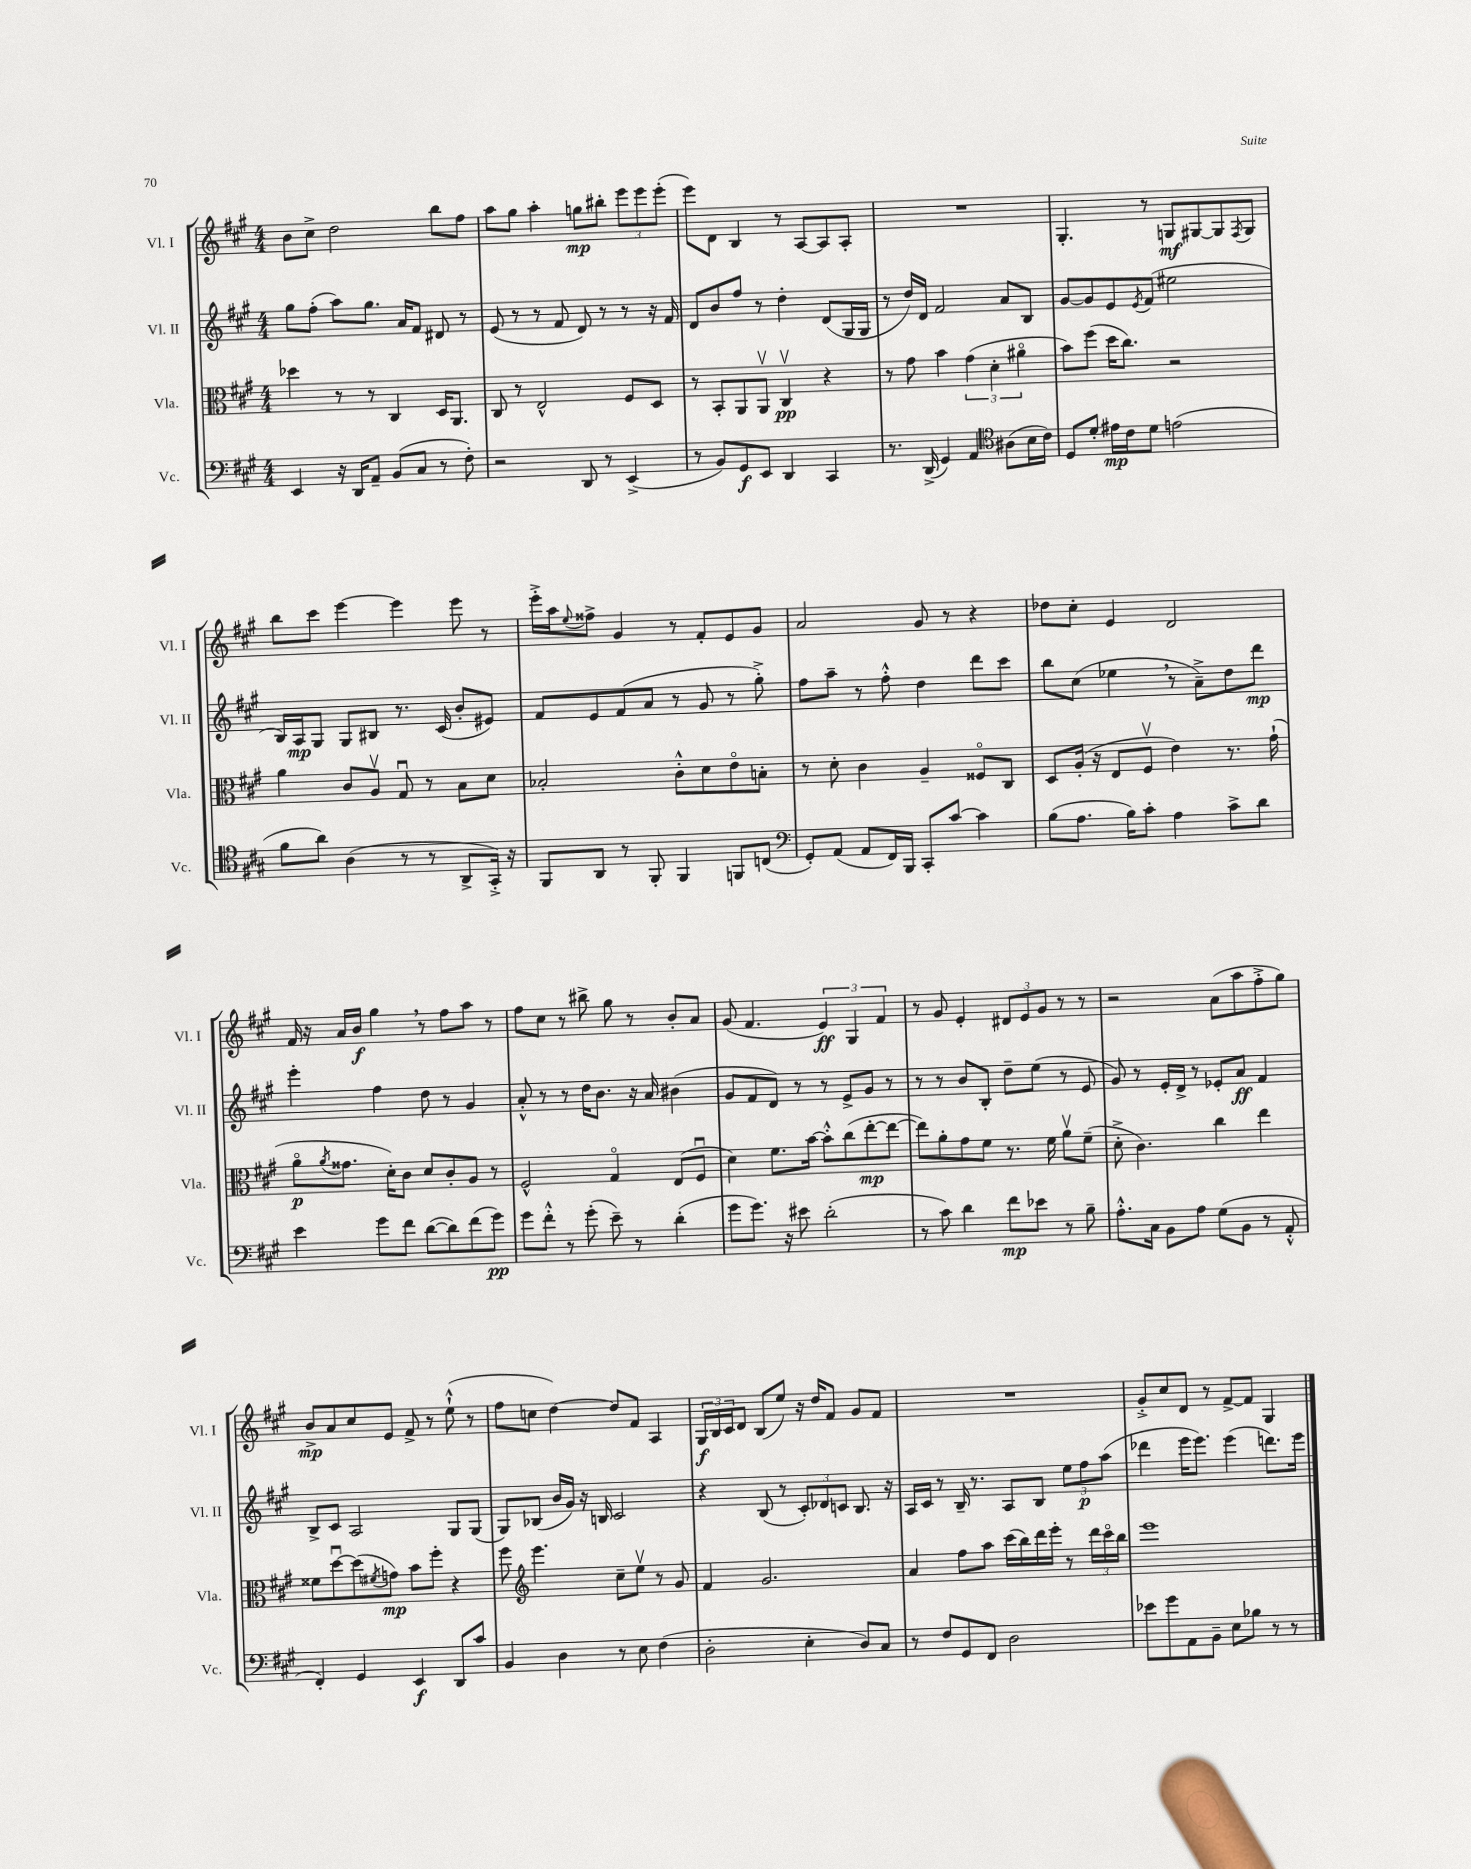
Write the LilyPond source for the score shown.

<<
\new StaffGroup <<
\new Staff = "s0" \with { instrumentName = "Vl. I" shortInstrumentName = "Vl. I" } {
    \clef treble \key a \major \numericTimeSignature \time 4/4
    b'8 cis''8-> d''2 b''8 fis''8 |
    a''8 gis''8 a''4-. g''8\mp bis''8-. \tuplet 3/2 { e'''8 e'''8 e'''8-.( } |
    e'''8) d'8 b4 r8 a8~ a8 a8-. |
    R1 |
    gis4.-. r8 g8\mf gis8~ gis8 \acciaccatura { fis8 } gis8 |
    b''8 cis'''8 e'''4~ e'''4 e'''8 r8 |
    e'''16-.-> a''16 \appoggiatura { e''8 } fisis''8-> gis'4 r8 fis'8-. e'8 gis'8 |
    a'2 gis'8 r8 r4 |
    des''8 cis''8-. e'4 d'2 |
    fis'16 r16 a'16 b'16\f gis''4 \breathe r8 fis''8 a''8 r8 |
    fis''8 cis''8 r8 bis''8-> gis''8 r8 b'8-. a'8 |
    gis'8( fis'4. \tuplet 3/2 { e'4\ff) gis4 fis'4 } |
    r8 gis'8 e'4-. \tuplet 3/2 { dis'8 e'8 gis'8 } r8 r8 |
    r2 a'8( a''8 fis''8-.-> gis''8) |
    b'8->\mp a'8 cis''8 e'8 fis'8-> r8 e''8-!-^( r8 |
    fis''8 c''8 d''4~) d''8 fis'8 a4 |
    \tuplet 3/2 { gis16\f b16 cis'16 } d'8 b8( e''8) r16 d''16 fis'8 gis'8 fis'8 |
    R1 |
    gis'8-.-> cis''8 d'8 r8 fis'8~-> fis'8 gis4 \bar "|." |
}
\new Staff = "s1" \with { instrumentName = "Vl. II" shortInstrumentName = "Vl. II" } {
    \clef treble \key a \major \numericTimeSignature \time 4/4
    gis''8 fis''8-.( a''8) gis''8. a'16 fis'8 dis'8 r8 |
    e'8( r8 r8 fis'8 d'8) r8 r8 r16 fis'16 |
    d'8 b'8 fis''8 r8 d''4-. d'8( gis16 gis16 |
    r8 d''16) d'16 fis'2 a'8 b8 |
    gis'8~ gis'8 e'8 \acciaccatura { e'8 } fis'8( eis''2 |
    b16) a16\mp gis8 gis8 bis8 r8. cis'16( b'8-. eis'8) |
    fis'8 e'8 fis'8( a'8 r8 gis'8 r8 gis''8-.->) |
    fis''8 a''8-- r8 fis''8-.-^ d''4 d'''8 cis'''8 |
    b''8 cis''8( ees''4 \breathe r8 a'8--->) d''8 d'''8\mp |
    e'''4-. fis''4 d''8 r8 gis'4 |
    a'8-.-^ r8 r8 d''16 b'8. r16 a'16 bis'4( |
    gis'8 fis'8 d'8) r8 r8 e'8-> gis'8 r8 |
    r8 r8 b'8 b8-. d''8-- e''8( r8 e'8 |
    gis'8) r8 e'16-. d'16-> r8 ees'8-. a'8\ff fis'4 |
    b8-> cis'8 a2 gis8 gis8( |
    gis8) bes8( b'16 gis'16) r16 b16 cis'2 |
    r4 b8( r8 \tuplet 3/2 { cis'8-.) des'8 c'8 } b8. r16 |
    a16 cis'16 r8 b16-- r8. a8 b8 \tuplet 3/2 { e''8 fis''8\p a''8( } |
    des'''4 e'''16 e'''8.) e'''4( d'''8.) e'''16 \bar "|." |
}
\new Staff = "s2" \with { instrumentName = "Vla." shortInstrumentName = "Vla." } {
    \clef alto \key a \major \numericTimeSignature \time 4/4
    des''4 r8 r8 cis4 d16 a,8. |
    cis8 r8 e2-^ fis8 d8 |
    r8 b,8-. a,8 a,8\upbow cis4\upbow\pp r4 |
    r8 gis'8 b'4 \tuplet 3/2 { gis'4( d'4-. ais'4\flageolet } |
    b'8) fis''8( d''16 cis''8.) r2 |
    a'4 cis'8 a8\upbow gis8\downbow r8 b8 d'8 |
    bes2-. cis'8-.-^ d'8 e'8\flageolet b8-. |
    r8 d'8-. cis'4 a4-- fisis8\flageolet cis8 |
    d8 a16-.( r16 e8 fis8\upbow e'4) r8. gis'16-!( |
    a'8\flageolet\p \acciaccatura { a'8 } gisis'8. d'16-.) cis'8 d'8 cis'8-. a8 r8 |
    fis2-^ gis4\flageolet e8( fis8\downbow |
    d'4) fis'8. b'16~ b'8-.-^ cis''8( e''8~-.\mp e''8~ |
    e''8) a'8-. gis'8 fis'8 r8. fis'16 a'8\upbow fis'8--( |
    d'8-.-> cis'4.) cis''4 e''4 |
    fisis'8 d''8~\downbow d''8( \acciaccatura { fis'8 } g'8\mp) b'8 fis''8-. r4 |
    fis''8 \clef treble e'''4. cis''8-- e''8\upbow r8 gis'8 |
    fis'4 gis'2. |
    a'4 fis''8 a''8 cis'''16( b''16) d'''16 e'''16-. r8 \tuplet 3/2 { d'''16 cis'''16\flageolet b''16 } |
    e'''1 \bar "|." |
}
\new Staff = "s3" \with { instrumentName = "Vc." shortInstrumentName = "Vc." } {
    \clef bass \key a \major \numericTimeSignature \time 4/4
    e,4 r16 d,16 a,8-- b,8( cis8 r8 fis8-.) |
    r2 d,8 r8 e,4->( |
    r8 b,8) gis,8\f e,8 d,4 cis,4 |
    r8. d,16->( gis,4) a,4 \clef tenor ais8( b16 cis'16) |
    d8 d'8-. eis'16\mp cis'16 d'8 e'2( |
    fis'8 a'8) a4( r8 r8 a,8-> gis,16-.->) r16 |
    fis,8 a,8 r8 fis,8-. fis,4 f,8 c8( |
    \clef bass gis,8-.) a,8( a,8 fis,16) b,,16 cis,8-. cis'8~ cis'4 |
    b8( a8. b16) cis'8-. a4 cis'8-> d'8 |
    e'4 gis'8 fis'8 d'8~( d'8) fis'8( gis'8\pp) |
    gis'8 fis'8-.-^ r8 gis'8-.( e'8--) r8 d'4-.( |
    gis'8 gis'8.) r16 eis'8 d'2-.( |
    r8 cis'8) d'4 fis'8\mp ees'8 r8 b8-- |
    a8.-.-^ cis16 b,8 a8 gis8( b,8 r8 a,8-.-^ |
    fis,4-.) gis,4 e,4\f d,8 cis'8 |
    b,4 d4 r8 e8 fis4( |
    d2-. e4-. d8) cis8 |
    r8 fis8 gis,8 fis,8 d2 |
    ees'8 gis'8 a,8 b,8-- e8 bes8 r8 r8 \bar "|." |
}
>>
>>
\layout { \context { \Score \remove "Bar_number_engraver" } }
